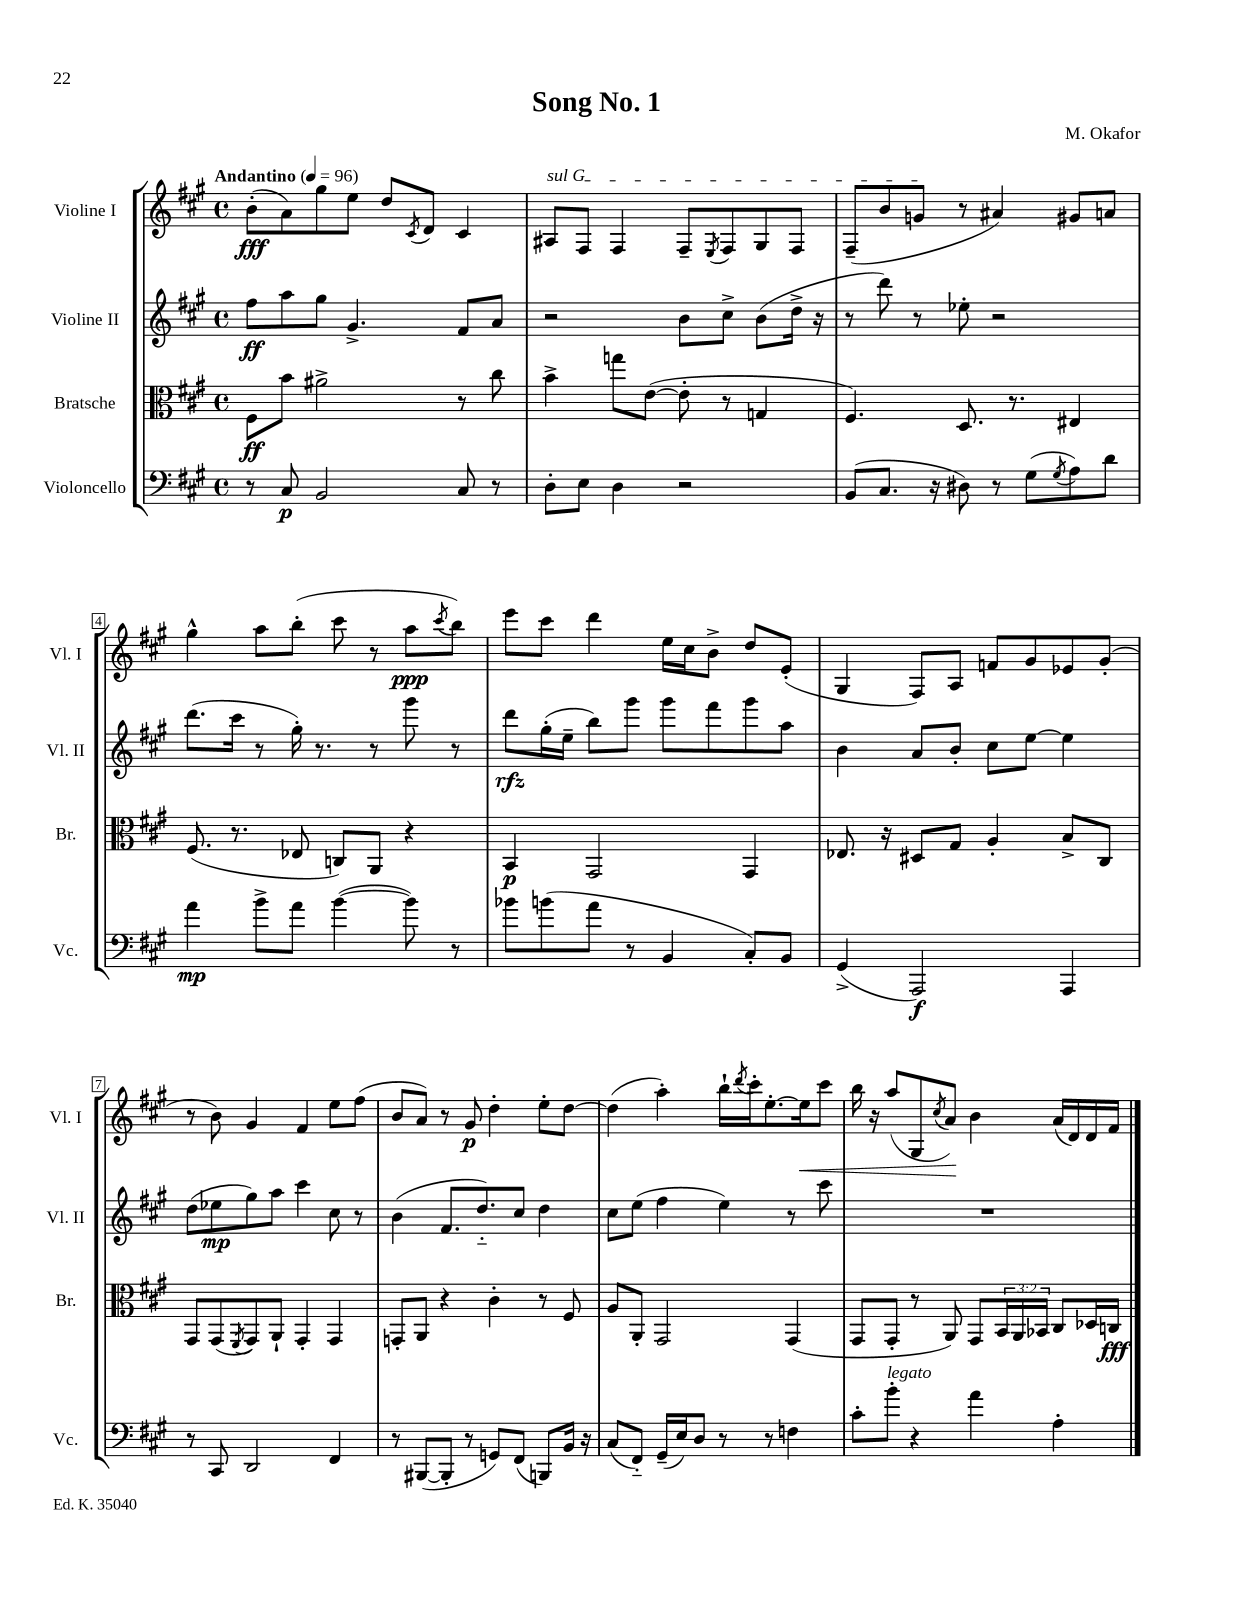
\header { title = "Song No. 1" composer = "M. Okafor" }
<<
\new StaffGroup <<
\new Staff = "s0" \with { instrumentName = "Violine I" shortInstrumentName = "Vl. I" } {
    \clef treble \key a \major \defaultTimeSignature \time 4/4 \tempo "Andantino" 4 = 96
    b'8-.\fff( a'8) gis''8 e''8 d''8 \acciaccatura { cis'8 } d'8 cis'4 |
    \once \override TextSpanner.bound-details.left.text = \markup { \italic "sul G" } ais8\startTextSpan fis8 fis4 fis8-- \acciaccatura { e8 } fis8 gis8 fis8 |
    fis8--( b'8 g'8\stopTextSpan r8 ais'4) gis'8 a'8 |
    gis''4-^ a''8 b''8-.( cis'''8 r8 a''8\ppp \acciaccatura { cis'''8 } b''8) |
    e'''8 cis'''8 d'''4 e''16 cis''16 b'8-> d''8 e'8-.( |
    gis4 fis8) a8 f'8 gis'8 ees'8 gis'8-.( |
    r8 b'8) gis'4 fis'4 e''8 fis''8( |
    b'8 a'8) r8 gis'8\p d''4-. e''8-. d''8~ |
    d''4( a''4-.) b''16-! \acciaccatura { d'''8 } cis'''16-. e''8.~-. e''16\< cis'''8 |
    b''16 r16 a''8( gis8 \acciaccatura { cis''8 } a'8\!) b'4 a'16( d'16) d'16 fis'16 \bar "|." |
}
\new Staff = "s1" \with { instrumentName = "Violine II" shortInstrumentName = "Vl. II" } {
    \clef treble \key a \major \defaultTimeSignature \time 4/4
    fis''8\ff a''8 gis''8 gis'4.-> fis'8 a'8 |
    r2 b'8 cis''8-> b'8( d''16-> r16 |
    r8 d'''8) r8 ees''8-. r2 |
    d'''8.( cis'''16 r8 gis''16-.) r8. r8 gis'''8 r8 |
    d'''8\rfz gis''16-.( e''16-- b''8) gis'''8 gis'''8 fis'''8 gis'''8 a''8 |
    b'4 a'8 b'8-. cis''8 e''8~ e''4 |
    d''8( ees''8\mp gis''8) a''8 cis'''4 cis''8 r8 |
    b'4( fis'8. d''8.-_) cis''8 d''4 |
    cis''8 e''8( fis''4 e''4) r8 cis'''8 |
    R1 \bar "|." |
}
\new Staff = "s2" \with { instrumentName = "Bratsche" shortInstrumentName = "Br." } {
    \clef alto \key a \major \defaultTimeSignature \time 4/4 \override Staff.TupletNumber.text = #tuplet-number::calc-fraction-text
    fis8\ff b'8 ais'2-> r8 cis''8 |
    b'4-> g''8 e'8~( e'8-. r8 g4 |
    fis4.) d8. r8. eis4 |
    fis8.( r8. ees8 c8) a,8 r4 |
    b,4\p gis,2 gis,4 |
    ees8. r16 dis8 gis8 a4-. b8-> cis8 |
    gis,8 gis,8( \acciaccatura { fis,8 } gis,8) a,8-! gis,4-. gis,4 |
    g,8-. a,8 r4 cis'4-. r8 fis8 |
    a8 a,8-. gis,2 gis,4( |
    gis,8 gis,8-. r8 a,8) gis,8 \tuplet 3/2 { b,16 a,16 bes,16 } cis8 des16 c16\fff \bar "|." |
}
\new Staff = "s3" \with { instrumentName = "Violoncello" shortInstrumentName = "Vc." } {
    \clef bass \key a \major \defaultTimeSignature \time 4/4
    r8 cis8\p b,2 cis8 r8 |
    d8-. e8 d4 r2 |
    b,8( cis8. r16 dis8) r8 gis8( \acciaccatura { gis8 } a8) d'8 |
    a'4\mp b'8-> a'8 b'4~( b'8) r8 |
    bes'8 b'8( a'8 r8 b,4 cis8-.) b,8 |
    gis,4->( a,,2\f) a,,4 |
    r8 cis,8 d,2 fis,4 |
    r8 bis,,8~( bis,,8-. r8 g,8) fis,8( b,,8) b,16 r16 |
    cis8( fis,8-_) gis,16--( e16) d8 r8 r8 f4 |
    cis'8-. b'8-.^\markup { \italic "legato" } r4 a'4 a4-. \bar "|." |
}
>>
>>
\layout { \context { \Score \override BarNumber.stencil = #(make-stencil-boxer 0.1 0.3 ly:text-interface::print) } }
